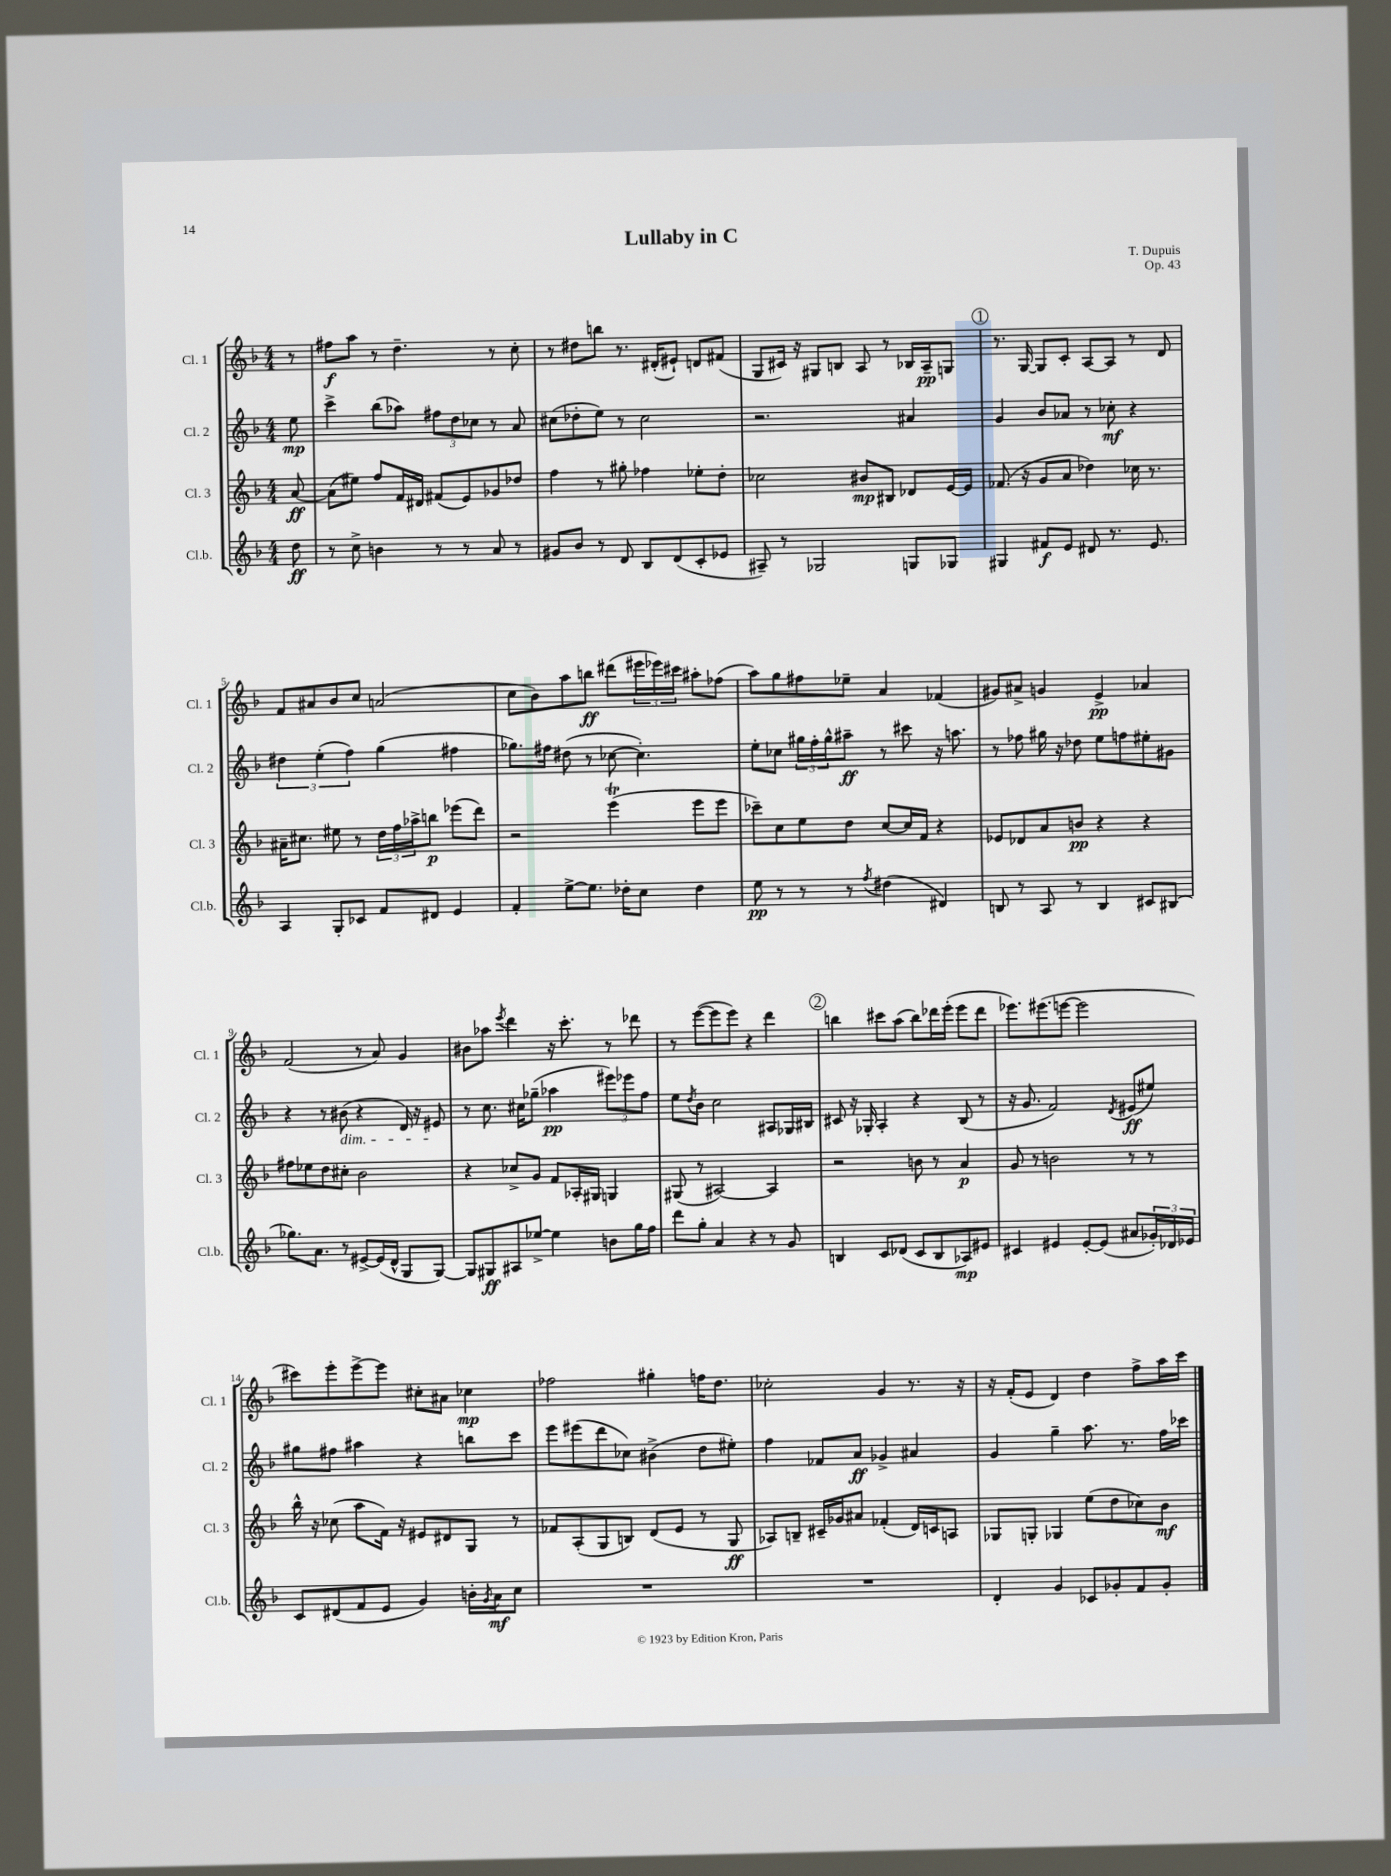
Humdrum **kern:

**kern	**kern	**kern	**kern
*staff4	*staff3	*staff2	*staff1
*clefG2	*clefG2	*clefG2	*clefG2
*k[b-]	*k[b-]	*k[b-]	*k[b-]
*M4/4	*M4/4	*M4/4	*M4/4
8dd	[8a	8ee	8r
=	=	=	=
8r	(8a]	4ccc^	8ff#
8cc^	8ee#)	.	8aa
4b	8ff	(8bb-	8r
.	16f	8aa-)	4.dd~
.	16d#	.	.
8r	(8f#	12ff#	.
.	.	12dd	.
8r	8e)	.	.
.	.	12cc-	.
8a	8g-	8r	8r
8r	8dd-	8a	8cc'
=	=	=	=
8g#	4ff	(8cc#	8r
8b-	.	8dd-'	8dd#
8r	8r	8ee)	8bb
8d	8gg#'	8r	8.r
8B-	4ff-	2cc#	.
.	.	.	(16d#'
(8d	.	.	8e#`)
8c'	8ee-'	.	8d
8e-	8dd'	.	(8f#
=	=	=	=
8A#~)	2cc-	2.r	8G
8r	.	.	16c#)
.	.	.	16r
2G-	.	.	8G#
.	.	.	8B
.	8b#	.	8A
.	8B#	.	8r
8G	8d-	4a#	16B-
.	.	.	16A~
8G-	[16e	.	8G
.	16e]	.	.
=	=	=	=
4G#	(8.f-	4g	8.r
.	16r	.	[16G
8f#	8g	8b-	8G]
8e	8a	8a-	8c'
8d#	4dd-)	8r	[8A
8.r	.	8cc-'	8A]
.	16cc-	4r	8r
8.e	8.r	.	.
.	.	.	8d
=	=	=	=
4A	16a#~	6dd#	8f
.	8.cc#	.	.
.	.	.	8a#
.	.	(6ee'	.
8G'	8ee#	.	8b-
.	.	6ff)	.
8c-	8r	.	8cc
8f	24dd	(4gg	(2a
.	24ff	.	.
.	24aa-^	.	.
8d#	8bb	.	.
4e	(8eee-	4ff#	.
.	8ddd)	.	.
=	=	=	=
4f'	2r	8.gg-)	8cc
.	.	.	8b-)
.	.	16ff#	.
[8ee^	.	(8dd#	8aa
8.ee]	.	8r	8bb
.	(4eee	[8cc-	(8ddd#
16dd-'	.	.	.
8cc	.	4.cc-'])	24eee#
.	.	.	24eee-)
.	.	.	24ccc#
4dd-	8eee	.	8aa#'
.	8eee	.	(8ff-
=	=	=	=
8ee	8ccc-~)	8ee'	8aa)
8r	8cc	8cc-	8gg
8r	8ee	24gg#	8ff#
.	.	24ff'	.
.	.	24gg#^^	.
8r	8dd	8aa#~	8ee-~
8qff	.	.	.
(4dd#	[8cc	8r	4a
.	16cc]	8ccc#	.
.	16f	.	.
4d#)	4r	16r	(4f-
.	.	8.aa	.
=	=	=	=
8B	8e-	8r	8g#)
8r	8d-	8ff-	8a#^
8A	8a	16gg#	4g
.	.	16r	.
8r	8b	8dd-	.
4B	4r	8ee	4e^
.	.	8ff	.
8c#	4r	8ee#'	4a-
(8B#	.	8g#	.
=	=	=	=
8.gg-)	8ff#	4r	(2f
.	8ee-	.	.
8.a	.	.	.
.	8dd	8r	.
8r	8cc#'	(8b#	.
[8e#^	2b-	4r	8r
(16e#]	.	.	8a)
16d^^	.	.	.
8G	.	16d)	4g
.	.	16r	.
[8G)	.	8e#	.
=	=	=	=
8G]	4r	8r	8b#
8G#	.	8.cc	8aa-
.	.	.	8qeee
8A#	8cc-^	.	4ddd
.	.	16cc#	.
[8ee-^	8g	(8gg-~	.
4ee-]	8f	4aa-	16r
.	.	.	8.ccc'
.	16A-'	.	.
.	16G#	.	.
8b	4G	12eee#)	8r
.	.	12eee-	.
16gg	.	.	8ddd-
.	.	12ff	.
16ff	.	.	.
=	=	=	=
8ddd	(8G#	8ee	8r
.	.	8qdd	.
8gg'	8r	8b-	([8eee
4a	[2A#)	2cc	8eee]
.	.	.	8eee)
4r	.	.	4r
8r	4A#]	8A#	4ddd
8g	.	16G-	.
.	.	16B#	.
=	=	=	=
4B	2r	8c#	4bb
.	.	16r	.
.	.	16G-'	.
8c	.	4A'	8ccc#
(8d-	.	.	(8aa
8c	8b	4r	8bb)
8B	8r	.	16ddd-
.	.	.	(16eee'
8A-)	4a	(8B-	8eee
8e#	.	8r	8ddd-
=	=	=	=
4c#	8g	16r	8.eee-)
.	.	8.g	.
.	8r	.	.
.	.	.	(8.eee#
4e#	2b	2f)	.
.	.	.	[8eee
[8e#'	.	.	2eee]
(8e#]	.	.	.
.	.	8qd	.
8a#	8r	(8e#	.
24g-')	8r	8ee#)	.
24d-	.	.	.
24e-	.	.	.
=	=	=	=
8c	16bb-^^	8gg#	8ccc#)
.	16r	.	.
(8d#	(8cc-	8ff#	8eee'
8f	8aa	4aa#	[8eee^
8e	16f)	.	8eee]
.	16r	.	.
4g)	8e#	4r	8cc#'
.	8d#	.	8a#
16b'	8G	8bb	4cc-
8qg	.	.	.
16a	.	.	.
8cc	8r	8ccc	.
=	=	=	=
1r	8f-	8eee	2ff-
.	(8A'	(8eee#	.
.	8G	8ddd	.
.	8B)	8cc-)	.
.	(8d	(4b#^	4gg#'
.	8e	.	.
.	8r	8dd	16ff
.	.	.	8.dd
.	8G	8ee#')	.
=	=	=	=
1r	8A-)	4ff	2cc-'
.	8B~	.	.
.	16c#~	8f-	.
.	16g-	.	.
.	8a#	8a	.
.	(4f-'	4g-^	4g
.	16d)	4a#	8.r
.	16c	.	.
.	8A	.	.
.	.	.	16r
=	=	=	=
4d'	8G-	4g	16r
.	.	.	(16f'
.	8G'	.	8e
4g	4G-	4gg~	4d)
8c-	(8ee	8.aa	4dd
8g-'	8dd	.	.
.	.	8.r	.
8f	8cc-)	.	8ff^
8g-'	8b-	16ff	16aa
.	.	16ccc-	16ccc
==	==	==	==
*-	*-	*-	*-
